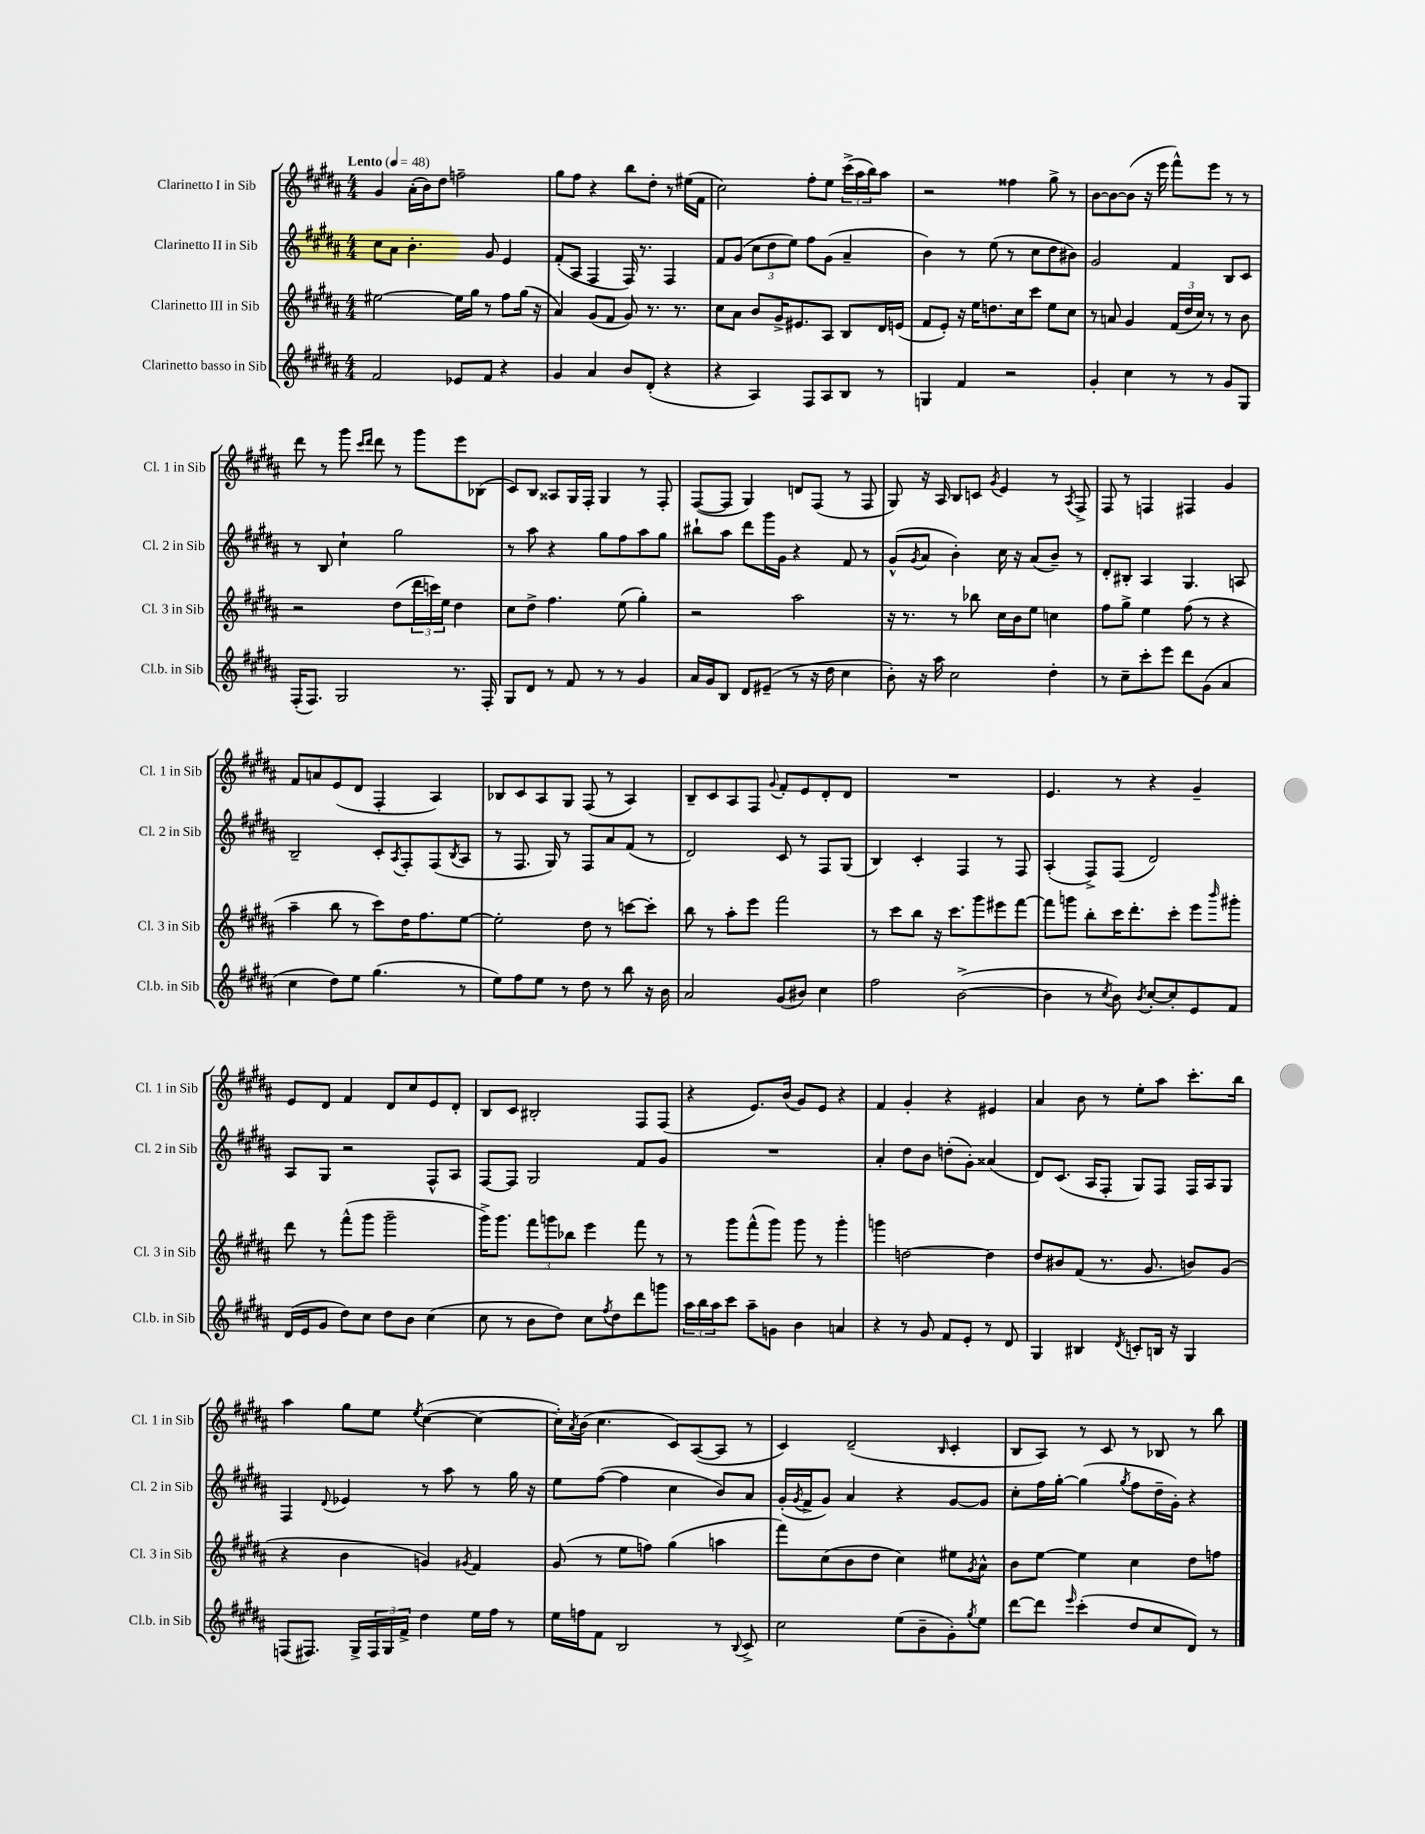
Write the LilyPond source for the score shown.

<<
\new StaffGroup <<
\new Staff = "s0" \with { instrumentName = "Clarinetto I in Sib" shortInstrumentName = "Cl. 1 in Sib" } {
    \clef treble \key b \major \numericTimeSignature \time 4/4 \tempo "Lento" 4 = 48
    gis'4 ais'16-.( b'16) dis''8 f''2-- |
    gis''8 fis''8 r4 b''8 dis''8-. r8 eis''16( fis'16 |
    cis''2) fis''8-. e''8 \tuplet 3/2 { cis'''16->( ais''16 b''16) } ais''8 |
    r2 fisis''4 gis''8-> r8 |
    b'8~ b'8~ b'8( r16 e'''16 fis'''8-^) e'''8 r8 r8 |
    dis'''8 r8 gis'''8 \grace { cis'''16 dis'''16 } dis'''8 r8 gis'''8 e'''8 bes8( |
    cis'8) b8 aisis8 gis16 fis16-. gis4 r8 fis8-. |
    fis8~( fis8 gis4) d'8 fis8( r8 fis8 |
    gis8) r16 ais16 b8 c'8 \acciaccatura { gis'8 } e'4 r8 \acciaccatura { ais8 } fis8-> |
    fis8 r8 f4 fis4 gis'4 |
    fis'8 a'8 e'8( dis'8 fis4-. ais4) |
    bes8 cis'8 ais8 gis8 fis8( r8 ais4) |
    b8-- cis'8 ais8 fis8 \appoggiatura { gis'8 } fis'8-. e'8 dis'8-. dis'8 |
    R1 |
    e'4. r8 r4 gis'4-- |
    e'8 dis'8 fis'4 dis'8 cis''8 e'8 dis'8-. |
    b8 cis'8 bis2-. fis8 fis8( |
    r4 e'8.) b'16( gis'8) e'8 r4 |
    fis'4 gis'4-. r4 eis'4 |
    ais'4 b'8 r8 e''8-. ais''8 cis'''8.-. b''16 |
    ais''4 gis''8 e''8 \acciaccatura { e''8 } cis''4~( cis''4~ |
    cis''16-.) \acciaccatura { ais'8 } b'16( cis''4. cis'8) ais8~( ais8 r8 |
    cis'4) dis'2--( \grace { b16 } cis'4-. |
    b8 ais8) r8 cis'8 r8 bes8 r8 b''8 \bar "|." |
}
\new Staff = "s1" \with { instrumentName = "Clarinetto II in Sib" shortInstrumentName = "Cl. 2 in Sib" } {
    \clef treble \key b \major \numericTimeSignature \time 4/4
    cis''8 ais'8 b'4.-. gis'8 e'4 |
    fis'8-.( ais8 fis4 fis16) r8. fis4 |
    fis'8 gis'8( \tuplet 3/2 { cis''8 dis''8 e''8) } fis''8 gis'8( ais'4-- |
    b'4) r8 e''8( r8 cis''8 dis''8 bis'8) |
    gis'2 fis'4 b8 cis'8 |
    r8 b8 cis''4-! gis''2 |
    r8 ais''8 r4 gis''8 fis''8 ais''8 gis''8 |
    bis''8-! ais''8 dis'''8 gis'''16 gis'16 r4 fis'8 r8 |
    gis'8-^( \acciaccatura { gis'8 } ais'8 b'4-.) cis''16 r16 ais'8( b'8--) r8 |
    dis'8-. bis8-. ais4 gis4. a8 |
    b2-- cis'8-. \acciaccatura { ais8 } fis8-. fis8( \acciaccatura { b8 } ais8 |
    r8 fis8. gis16) r8 fis8 ais'8 fis'8( r8 |
    dis'2) cis'8 r8 fis8 gis8( |
    b4) cis'4-. fis4 r8 fis8 |
    ais4-.( fis8->) fis8( dis'2) |
    ais8 gis8 r2 fis8-^ ais8 |
    fis8~ fis8 gis2 fis'8 gis'8 |
    R1 |
    ais'4-. dis''8 b'8 d''8-.( gis'8-.) aisis'4( |
    dis'8) cis'8.( ais16 fis8-. gis8) fis8 fis16 ais16 gis8 |
    fis4 \appoggiatura { dis'8 } ees'4 r8 ais''8 r8 gis''16 r16 |
    e''8 fis''8~( fis''4 cis''4 b'8) ais'8 |
    gis'16-.( \acciaccatura { gis'8 } fis'16-> gis'8) ais'4 r4 gis'8~ gis'8 |
    cis''8-. fis''16 gis''16~-. gis''4( \acciaccatura { gis''8 } fis''8 dis''16-- gis'16-.) r4 \bar "|." |
}
\new Staff = "s2" \with { instrumentName = "Clarinetto III in Sib" shortInstrumentName = "Cl. 3 in Sib" } {
    \clef treble \key b \major \numericTimeSignature \time 4/4
    eis''2~ eis''16 gis''16 r8 fis''8 gis''16( r16 |
    ais'4) gis'8( fis'8 gis'8) r8. r8. |
    cis''8 ais'8 b'8 gis'16-> eis'8. ais8 b8 dis'16 e'16( |
    fis'8 e'8-.) r16 e''16 d''8. cis''16 cis'''8 e''8 cis''8 |
    r8 a'8 gis'4 \tuplet 3/2 { fis'16( dis''16 cis''16) } r8 r8 b'8 |
    r2 dis''8( \tuplet 3/2 { dis'''16 c'''16) e''16 } dis''4 |
    cis''8 dis''8-> fis''4. e''8( gis''4-.) |
    r2 ais''2 |
    r16 r8. r8 bes''8 cis''16 b'16 e''8 c''4 |
    fis''8 gis''8-> e''4 fis''8( r8 r4 |
    ais''4-- b''8 r8 cis'''8) dis''16 fis''8. e''8~ |
    e''2-. dis''8 r8 c'''8~ c'''8-. |
    b''8 r8 ais''8-. e'''8 fis'''2 |
    r8 cis'''8 b''8 r16 cis'''8. gis'''8 eis'''8 fis'''8~ |
    fis'''8 g'''8 b''8-. cis'''16 dis'''8.-. cis'''8-. e'''8 \grace { b'''16 } gis'''8-. |
    dis'''8 r8 fis'''8-^( gis'''8 gis'''2-- |
    gis'''16->) gis'''8. \tuplet 3/2 { fis'''8 g'''8 bes''8 } e'''4 fis'''8 r8 |
    r8 gis'''8 fis'''8-^( gis'''8) gis'''8 r8 gis'''4-. |
    g'''4 d''2~ d''4 |
    dis''8 bis'8 fis'8( r8. gis'8. b'8) gis'8( |
    r4 b'4 g'4) \acciaccatura { gis'8 } fis'4 |
    gis'8( r8 e''8 f''8) gis''4( a''4 |
    fis'''8) cis''8( b'8 dis''8 cis''4) eis''8 \acciaccatura { gis'8 } ais'8-^ |
    b'8 e''8~ e''4 cis''4 dis''8 f''8 \bar "|." |
}
\new Staff = "s3" \with { instrumentName = "Clarinetto basso in Sib" shortInstrumentName = "Cl.b. in Sib" } {
    \clef treble \key b \major \numericTimeSignature \time 4/4
    fis'2 ees'8 fis'8 r4 |
    gis'4 ais'4 b'8 dis'8-.( r4 |
    r4 ais4) fis8 ais8 b8 r8 |
    g4 fis'4 r2 |
    gis'4-. cis''4 r8 r8 gis'8 gis8 |
    fis16-.( fis8.) gis2 r8. fis16-. |
    gis8 dis'8 r8 fis'8 r8 r8 gis'4 |
    ais'16 gis'16 b8 dis'8 eis'8--( r8 r16 dis''16 cis''4 |
    b'8-.) r16 ais''16 cis''2 dis''4-. |
    r8 cis''8-- cis'''8-. e'''8 dis'''8 gis'8( ais'4 |
    cis''4 dis''8) e''8 gis''4.( r8 |
    e''8) fis''8 e''8 r8 dis''8 r8 b''8 r16 b'16 |
    ais'2 gis'8( bis'8) cis''4 |
    fis''2 b'2~->( |
    b'4 r8 \acciaccatura { cis''8 } b'8) \acciaccatura { b'8 } cis''8~-. cis''8-. e'8 fis'8 |
    dis'16( e'16 gis'8 dis''8) cis''8 dis''8 b'8 cis''4( |
    cis''8 r8 b'8 dis''8) cis''8 \acciaccatura { fis''8 } dis''8 dis'''8 g'''8 |
    \tuplet 3/2 { ais''16 b''16 ais''16 } cis'''8 ais''8-- g'8 b'4 a'4 |
    r4 r8 gis'8 fis'8 e'8-. r8 dis'8 |
    gis4 bis4 \acciaccatura { dis'8 } c'8-. b16 r16 gis4 |
    f8( fis8.) gis16-> \tuplet 3/2 { fis16 gis16 fis'16-> } dis''4 e''16 fis''16 r8 |
    e''16 f''16 fis'8 b2 r8 \appoggiatura { b8 } cis'8-> |
    cis''2 e''8( b'8-- gis'8-.) \acciaccatura { gis''8 } e''8 |
    dis'''8~ dis'''8 \grace { e'''16 } cis'''4-.( dis''8 cis''8 dis'8) r8 \bar "|." |
}
>>
>>
\layout { \context { \Score \remove "Bar_number_engraver" } }
